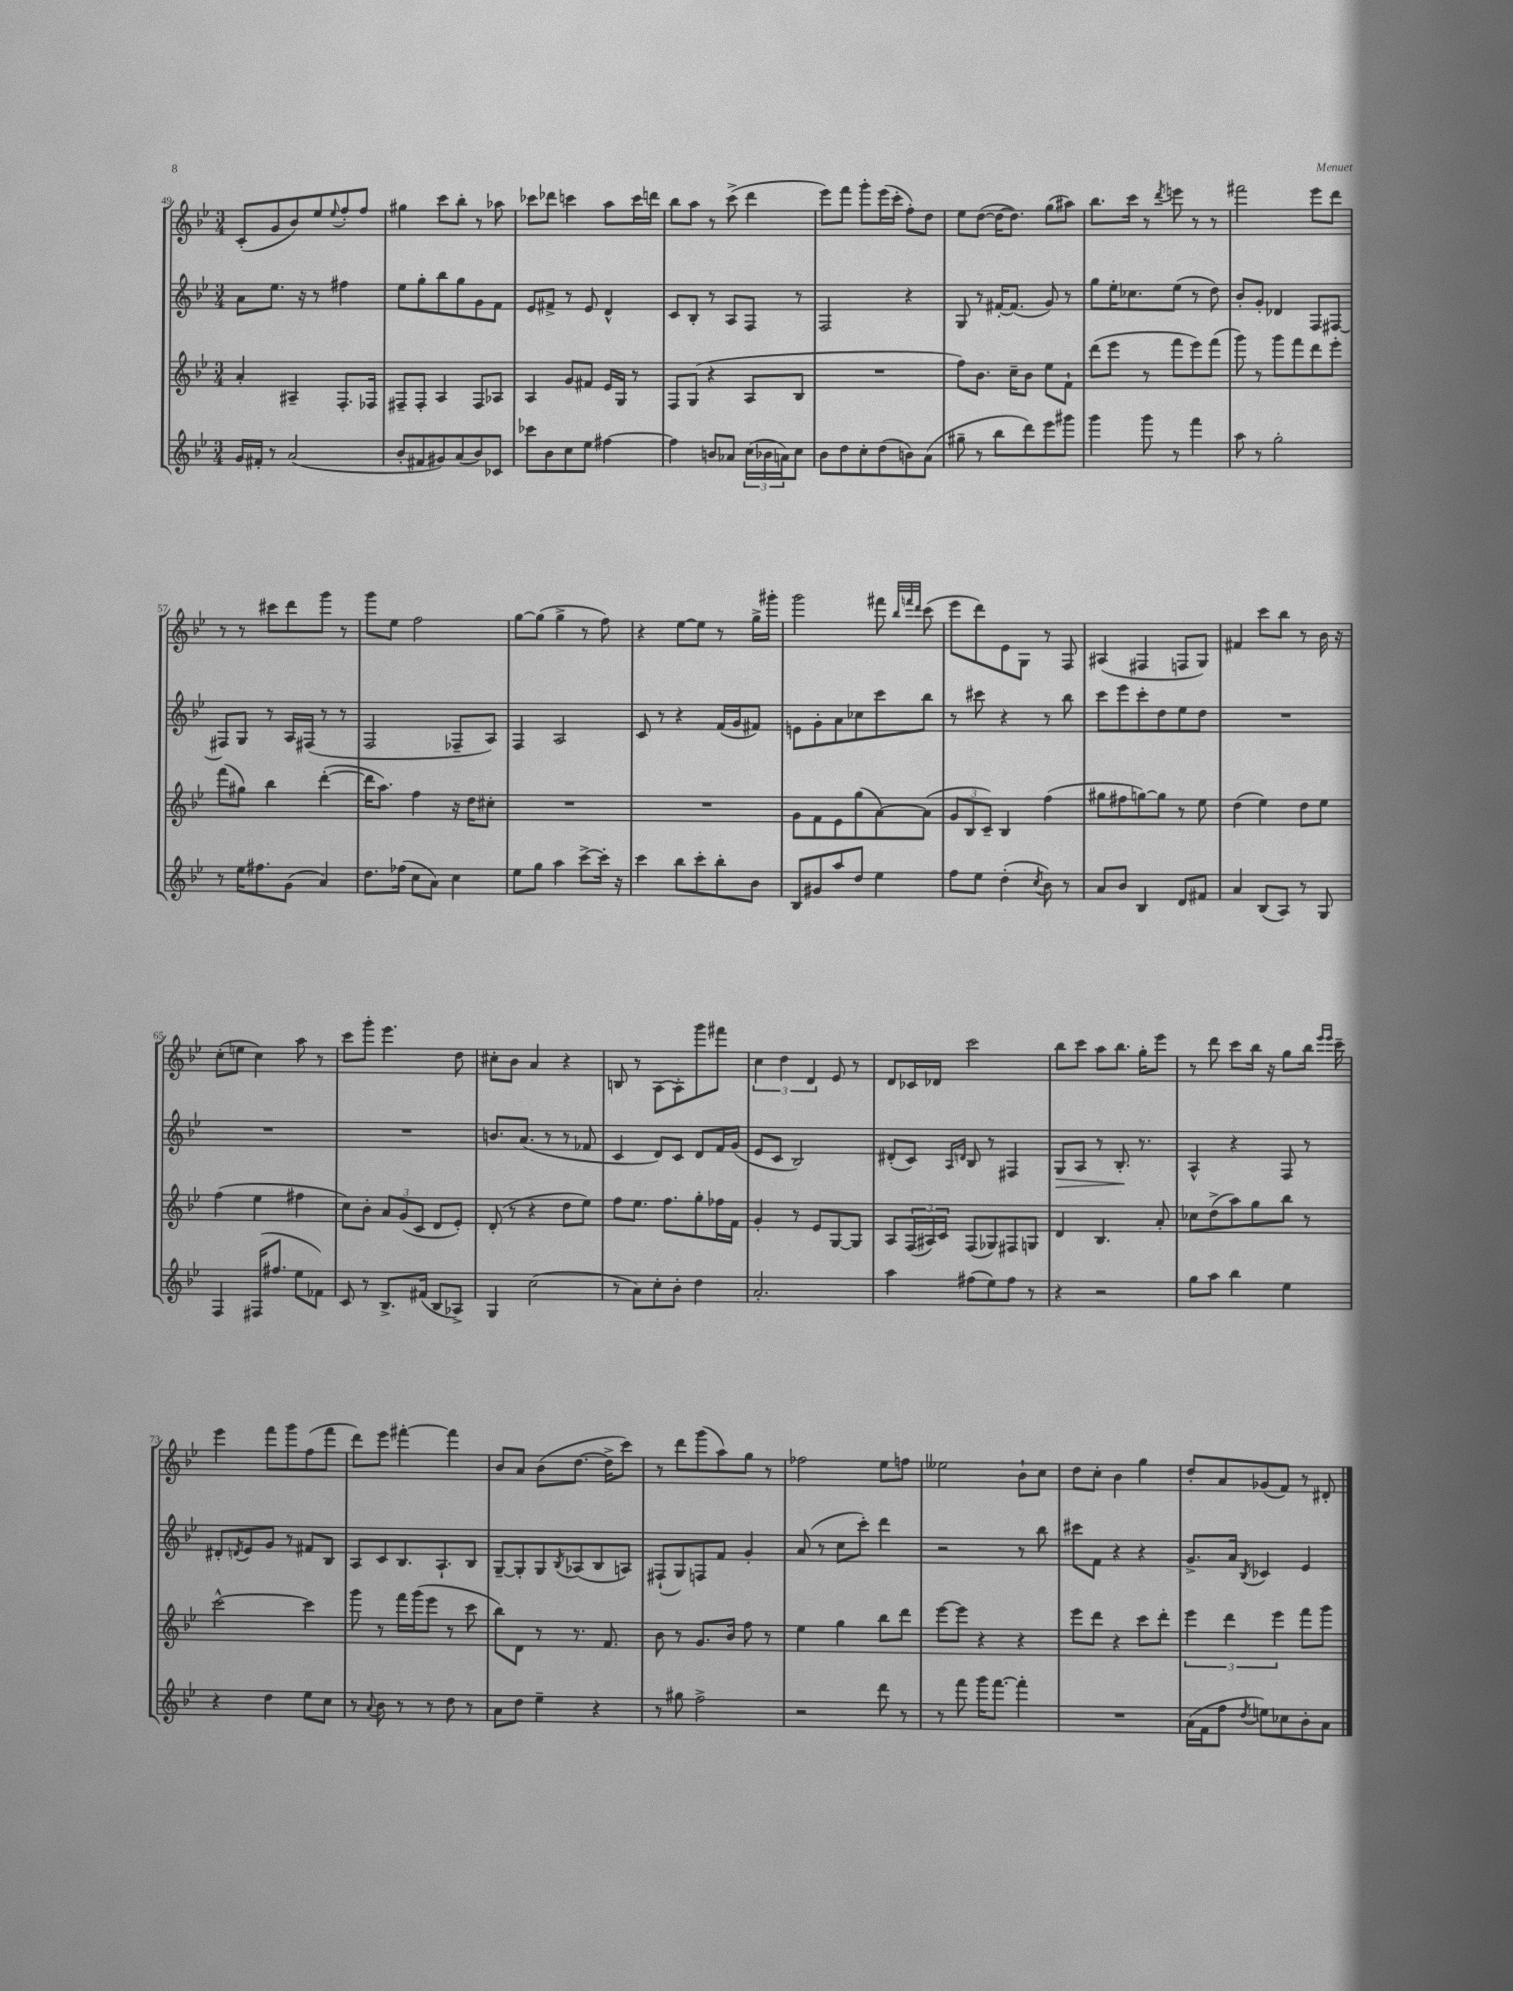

**kern	**kern	**kern	**kern
*staff4	*staff3	*staff2	*staff1
*clefG2	*clefG2	*clefG2	*clefG2
*k[b-e-]	*k[b-e-]	*k[b-e-]	*k[b-e-]
*M3/4	*M3/4	*M3/4	*M3/4
16g	4a'	8a	(8c'
16f#'	.	.	.
8r	.	8.ee-	8g
(2a	4A#~	.	8b-)
.	.	16r	.
.	.	8r	8ee-
.	.	.	8qqee-
.	8.F'	4ff#	8ff'
.	.	.	8ff
.	16F-	.	.
=	=	=	=
8b-'	8F#~	8ee-	4gg#
8f#	8F#'	8gg'	.
8g#)	4A	8bb-	8ccc
(8a	.	8gg	8bb-'
8b-)	8F#	8g	8r
8c-	8A-	8f	8aa-
=	=	=	=
8ccc-	4A	8e-	8ccc-
8b-	.	8f#^	8ddd-
8cc	8g	8r	4ccc
8ee-	8f#	8e-	.
[4ff#	16e-	4d^^	8aa
.	16G	.	.
.	8r	.	16ccc
.	.	.	16ddd
=	=	=	=
4ff#]	8F	8c	8bb-
.	(8G	8B-'	8aa
8b	4r	8r	8r
8a-	.	8A	(8ccc^
(24cc	8A	8F	4ddd
24b-	.	.	.
24a)	.	.	.
8cc	8B-	8r	.
=	=	=	=
8b-	2.r	2F	8eee-)
8dd	.	.	8fff
8cc'	.	.	8ggg'
(8dd	.	.	(16eee-
.	.	.	16ccc'
8b)	.	4r	8ff')
(8a	.	.	8dd
=	=	=	=
8gg#~	8ff)	8G	8ee-
8r	8.b-	8r	([8dd
8bb-	.	[16f#'	16dd_
.	16cc~	(8.f#]	8.dd])
8ddd)	8b-	.	.
8eee-	8ee-	8g)	(8gg
8ggg#	8f`	8r	8aa#)
=	=	=	=
4ggg	(8ddd	8gg	8.bb-
.	8eee-	16ee-'	.
.	.	8.cc-	16ccc
8ggg	8r	.	8r
.	.	.	8qddd
8r	8fff	(8ee-	8eee
4fff	8eee-)	8r	8r
.	(8fff	8dd)	8r
=	=	=	=
8aa	8ggg)	8b-'	2fff#
8r	8r	8g'	.
2gg'	8ggg	4d-	.
.	8fff	.	.
.	8ddd	8F	8eee-
.	8eee-'	[8F#	8ddd
=	=	=	=
8r	(8fff	8F#]	8r
16ee-	8gg#)	8G	8r
8.ff#	.	.	.
.	4bb-	8r	8ccc#
(8g	.	16A	8ddd
.	.	(16F#	.
4a)	([4ddd'	8r	8ggg
.	.	8r	8r
=	=	=	=
8.dd	16ddd]	2F	8ggg
.	8.aa)	.	.
.	.	.	8ee-
(16ff-	.	.	.
8cc	4ff	.	2ff
8a)	.	.	.
4cc	16r	8F-~	.
.	16dd	.	.
.	8cc#'	8A)	.
=	=	=	=
8ee-	2.r	4F	[8gg
8gg	.	.	(8gg]
4aa	.	2A	4gg^
[8ccc^	.	.	8r
16ccc']	.	.	8ff)
16r	.	.	.
=	=	=	=
4ccc	2.r	8c	4r
.	.	8r	.
8bb-	.	4r	[8ee-
8ccc'	.	.	8ee-]
8bb-'	.	(16f	8r
.	.	16g	.
8b-	.	8f#)	16gg^
.	.	.	16ggg#'
=	=	=	=
8B-	8g	8e	2ggg
8g#	8f	8g'	.
8aa	8e-	8a	.
8dd	(8gg	8cc-	.
4ee-	[8a)	8ccc	8fff#
.	.	.	32qqbb-
.	.	.	32qqfff
.	.	.	32qqddd
.	(8a]	8bb-	(8ccc
=	=	=	=
8ff	12g	8r	8eee-
.	12B-	.	.
8ee-	.	8ccc#	8ddd)
.	12c~)	.	.
(4dd'	4B-	4r	8e-
.	.	.	8G
8qcc	.	.	.
8b-)	(4ff	8r	8r
8r	.	8bb-	8F
=	=	=	=
8a	8gg#	8ccc	(4A#
8b-	8ff#	8eee-	.
4B-	[8gg)	8ccc'	4F#
.	8gg]	8dd	.
8d	8r	8ee-	8F
8f#	8ee-	8dd	8G)
=	=	=	=
4a	(4dd	2.r	4f#
(8B-	4ee-)	.	8ccc
8A)	.	.	8bb-
8r	8dd	.	8r
8G	8ee-	.	16b-
.	.	.	16r
=	=	=	=
4F	(4ff	2.r	(8cc'
.	.	.	8ee
(16F#	4ee-	.	4cc)
8.ff#	.	.	.
8ee-	4ff#	.	8aa
8f-)	.	.	8r
=	=	=	=
8c	8cc)	2.r	8ccc
8r	8b-'	.	8ggg'
8.B-^	12a	.	4.eee-
.	(12g	.	.
.	12c	.	.
(16f#	.	.	.
8B-	8d	.	.
8A-^)	8e-')	.	8dd
=	=	=	=
4G	(8d'	8.b	8cc#'
.	8r	.	8b-
.	.	(8.a	.
(2cc	4r	.	4a
.	.	8r	.
.	8dd	8r	4r
.	8ee-)	8f-	.
=	=	=	=
8r	8ff	4c	8B
8a)	8.ee-	.	8r
8cc'	.	8d)	[8A
.	8.ff	.	.
8b-'	.	8c	8A']
4dd	8gg'	8d	8ggg
.	16ff-	16f	8fff#
.	16f	(16g	.
=	=	=	=
2.a'	4g'	8e-	6cc
.	.	8c	.
.	.	.	6dd
.	8r	2B-)	.
.	.	.	6d
.	8e-	.	.
.	[8G	.	8e-
.	8G]	.	8r
=	=	=	=
4aa	8A	(8d#'	8d
.	(24F	8c)	16c-
.	24A#)	.	.
.	.	.	16d-
.	24c	.	.
.	.	16qqA	.
.	.	16qqd	.
(8ff#	(8F	8B-	2ccc
8ee-)	8G-)	8r	.
8ff#	8F#	4F#	.
8r	8G	.	.
=	=	=	=
4r	4d	8G	8bb-
.	.	8A	8ccc
2r	4.B-	8r	8aa
.	.	8.B-'	8.bb-
.	.	8.r	16gg'
.	8a'	.	8eee-
=	=	=	=
8gg	8cc-	4A^^	8r
8aa	(8dd^	.	8ddd
4bb-	8aa)	4r	8ccc
.	8gg	.	16bb-
.	.	.	16r
4ee-	8bb-	8F	8gg
.	8r	8r	16bb-
.	.	.	16qqeee-
.	.	.	16qqeee-
.	.	.	16ccc~
=	=	=	=
4r	[2ccc^^	8d#'	4eee-
.	.	8qd	.
.	.	8e-	.
4dd	.	8g	8fff
.	.	8r	8ggg
8ee-	4ccc]	8f#	(8ff
8cc	.	8B-	8fff
=	=	=	=
8r	8ggg	8A	8ddd)
8qqa	.	.	.
8b-	8r	8c	8eee-
8r	16fff	8.B-	[4fff#'
.	(16ggg	.	.
8r	8eee-	.	.
.	.	8.A`	.
8dd	8r	.	4fff#]
8r	8ccc	8B-	.
=	=	=	=
8a	8bb-)	[8G~	8b-
8dd	8d	8G']	8a
4ee-~	8r	8G	(8b-
.	.	8qB-	.
.	8.r	(8A-	[8.dd
4r	.	8B-	.
.	8.f	.	16dd^]
.	.	8A)	8ccc)
=	=	=	=
8r	8b-	(8F#`	8r
8gg#	8r	8G)	8ddd
2ff^	8.g	8F	(8ggg
.	.	8f	8aa)
.	16b-	.	.
.	8ff	4g'	8gg
.	8r	.	8r
=	=	=	=
2r	4ee-	(8a	2ff-
.	.	8r	.
.	4gg	8cc	.
.	.	8ccc')	.
8ddd	8bb-	4ddd	8ee-
8r	8ddd	.	8ff
=	=	=	=
8r	[8eee-	2r	2ee--
8fff	8eee-]	.	.
16ggg	4r	.	.
[8.fff	.	.	.
4fff']	4r	8r	8b-`
.	.	8bb-	8cc
=	=	=	=
2.r	8eee-	8ccc#	8dd
.	8ddd	8f	8cc'
.	4r	4r	4b-
.	8ccc	4r	4gg
.	8ddd'	.	.
=	=	=	=
(16a	6eee-	8.g^	8dd'
16f	.	.	.
8ff	.	.	8a
.	6ddd	.	.
.	.	16a	.
8qdd	.	8qB-	.
8ee)	.	4c-	(8g-
.	6eee-	.	.
8cc-	.	.	8f)
8b-'	8fff	4e-	8r
8a	8ggg	.	8d#'
==	==	==	==
*-	*-	*-	*-
